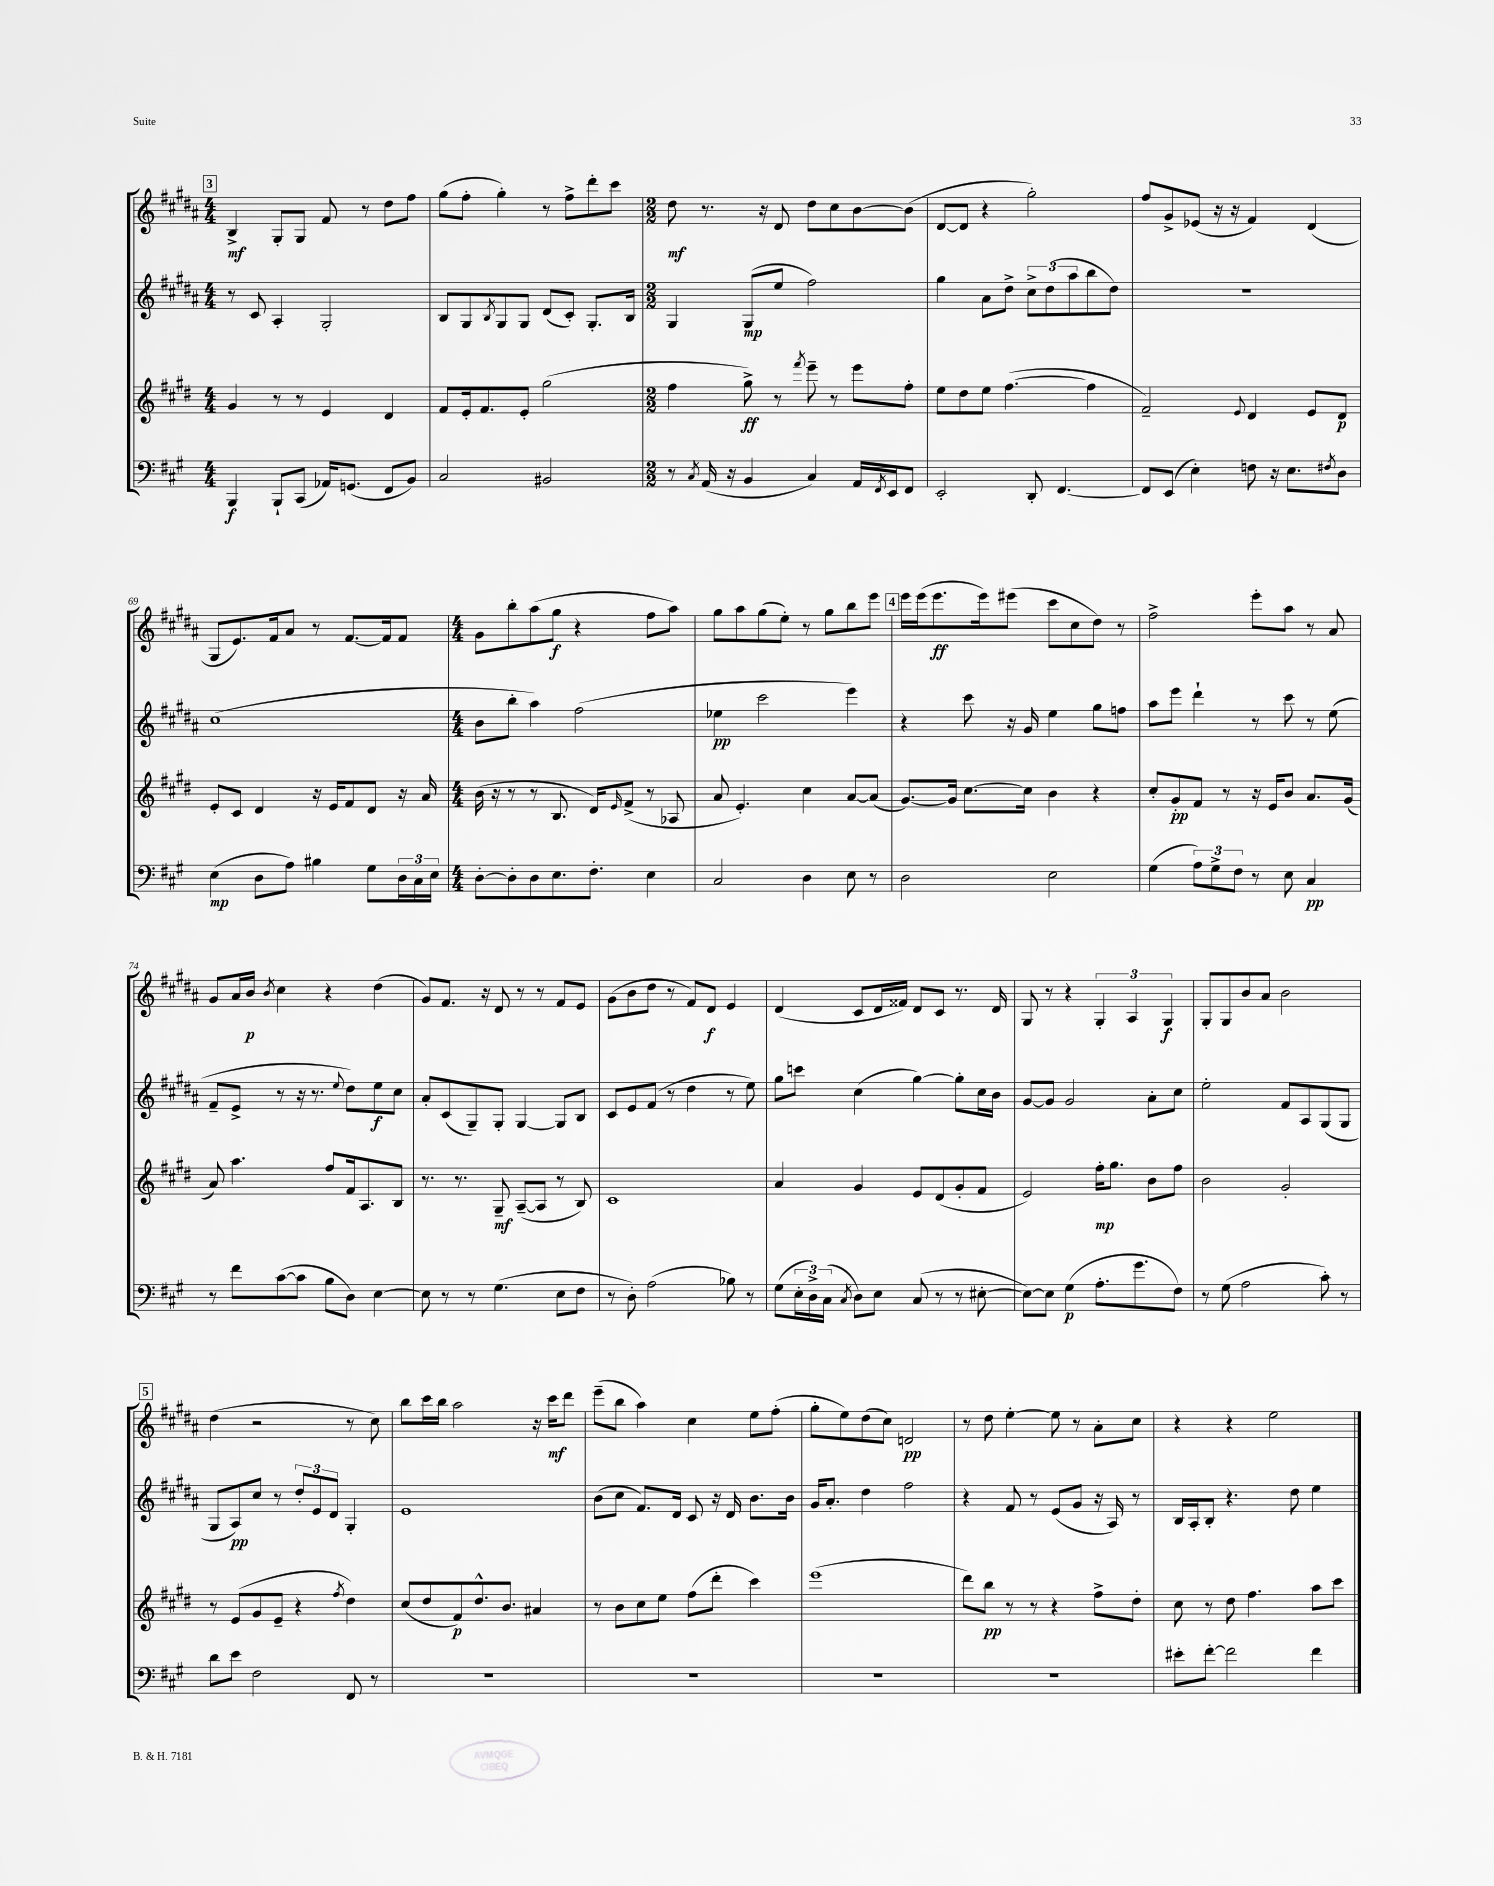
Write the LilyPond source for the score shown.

<<
\new StaffGroup <<
\new Staff = "s0" {
    \clef treble \key b \major \numericTimeSignature \time 4/4
    \mark \markup { \box "3" } b4->\mf gis8-. gis8 fis'8 r8 dis''8 fis''8 |
    gis''8( fis''8-. gis''4-.) r8 fis''8-> dis'''8-. cis'''8 |
    \numericTimeSignature \time 2/2 dis''8\mf r8. r16 dis'8 dis''8 cis''8 b'8~ b'8( |
    dis'8~ dis'8 r4 gis''2-.) |
    fis''8 gis'8-> ees'8( r16 r16 fis'4) dis'4( |
    gis8 e'8.) fis'16 ais'8 r8 fis'8.~ fis'16 fis'8 |
    \numericTimeSignature \time 4/4 gis'8 b''8-. ais''8( gis''8\f r4 fis''8 ais''8) |
    gis''8 ais''8 gis''8( e''8-.) r8 gis''8 b''8 e'''8 |
    \mark \markup { \box "4" } e'''16 e'''16( e'''8.\ff e'''16) eis'''8( cis'''8 cis''8 dis''8) r8 |
    fis''2-> e'''8-. ais''8 r8 ais'8 |
    gis'8 ais'16 b'16\p \acciaccatura { b'8 } cis''4 r4 dis''4( |
    gis'8) fis'8. r16 dis'8 r8 r8 fis'8 e'8 |
    gis'8( b'8 dis''8 r8 fis'8) dis'8\f e'4 |
    dis'4( cis'8 dis'16 fisis'16) dis'8 cis'8 r8. dis'16 |
    gis8 r8 r4 \tuplet 3/2 { gis4-. ais4 gis4\f } |
    gis8-. gis8 b'8 ais'8 b'2 |
    \mark \markup { \box "5" } dis''4( r2 r8 cis''8) |
    b''8 cis'''16 b''16 ais''2 r16 cis'''16\mf dis'''8 |
    e'''8--( b''8 ais''4) cis''4 e''8 fis''8-.( |
    gis''8-. e''8) dis''8( cis''8) d'2\pp |
    r8 dis''8 e''4~-. e''8 r8 ais'8-. cis''8 |
    r4 r4 e''2 \bar "|." |
}
\new Staff = "s1" {
    \clef treble \key b \major \numericTimeSignature \time 4/4
    \mark \markup { \box "3" } r8 cis'8 ais4-. gis2-. |
    b8 gis8 \acciaccatura { b8 } gis8 gis8 dis'8( cis'8-.) gis8.-. b16 |
    \numericTimeSignature \time 2/2 gis4 gis8\mp( e''8 fis''2) |
    gis''4 ais'8 dis''8-> \tuplet 3/2 { cis''8-> dis''8( ais''8 } b''8 dis''8) |
    R1 |
    cis''1( |
    \numericTimeSignature \time 4/4 b'8 b''8-. ais''4) fis''2( |
    ees''4\pp cis'''2 e'''4) |
    \mark \markup { \box "4" } r4 cis'''8 r16 gis'16 e''4 gis''8 f''8 |
    ais''8 e'''8 dis'''4-! r8 cis'''8 r8 e''8( |
    fis'8-- e'8-> r8 r16 r8. \appoggiatura { e''8 } dis''8) e''8\f cis''8 |
    ais'8-. cis'8( gis8--) gis8-. gis4~ gis8 b8 |
    cis'8 e'8 fis'8( r8 dis''4 r8 e''8) |
    gis''8 c'''8 cis''4( gis''4~) gis''8-. cis''16 b'16 |
    gis'8~ gis'8 gis'2 ais'8-. cis''8 |
    e''2-. fis'8 ais8 gis8( gis8 |
    \mark \markup { \box "5" } gis8 ais8\pp) cis''8 r8 \tuplet 3/2 { dis''8-. e'8 dis'8 } gis4-. |
    e'1 |
    b'8( cis''8 fis'8.) dis'16 cis'8 r16 dis'16 b'8. b'16 |
    gis'16 ais'8.-. dis''4 fis''2 |
    r4 fis'8 r8 e'8( gis'8 r16 ais16) r8 |
    b16 ais16-. b8-. r4. dis''8 e''4 \bar "|." |
}
\new Staff = "s2" {
    \clef treble \key e \major \numericTimeSignature \time 4/4
    \mark \markup { \box "3" } gis'4 r8 r8 e'4 dis'4 |
    fis'8 e'16-. fis'8. e'8-. gis''2( |
    \numericTimeSignature \time 2/2 fis''4 gis''8->\ff) r8 \acciaccatura { fis'''8 } e'''8-- r8 e'''8 fis''8-. |
    e''8 dis''8 e''8 fis''4.~( fis''4 |
    fis'2--) \appoggiatura { e'8 } dis'4 e'8 dis'8\p |
    e'8-. cis'8 dis'4 r16 e'16 fis'8 dis'8 r16 a'16 |
    \numericTimeSignature \time 4/4 b'16( r16 r8 r8 b8. dis'16) \grace { e'16 } fis'8->( r8 aes8 |
    a'8 e'4.-.) cis''4 a'8~ a'8( |
    \mark \markup { \box "4" } gis'8.~) gis'16 cis''8.~ cis''16 b'4 r4 |
    cis''8-. gis'8-.\pp fis'8 r8 r16 e'16 b'8 a'8. gis'16( |
    a'8) a''4. fis''8 fis'16 a8. b8 |
    r8. r8. gis8--\mf a8~--( a8 r8 b8) |
    cis'1 |
    a'4 gis'4 e'8 dis'8( gis'8-. fis'8 |
    e'2) fis''16-.\mp gis''8. b'8 fis''8 |
    b'2 gis'2-. |
    \mark \markup { \box "5" } r8 e'8( gis'8 e'8-- r4 \acciaccatura { fis''8 } dis''4) |
    cis''8( dis''8 fis'8\p) dis''8.-^ b'8. ais'4 |
    r8 b'8 cis''8 e''8 fis''8( dis'''8-. cis'''4) |
    e'''1( |
    dis'''8) b''8\pp r8 r8 r4 fis''8-> dis''8-. |
    cis''8 r8 dis''8 fis''4. a''8 cis'''8 \bar "|." |
}
\new Staff = "s3" {
    \clef bass \key a \major \numericTimeSignature \time 4/4
    \mark \markup { \box "3" } b,,4\f b,,8-! cis,8( aes,16) g,8.( fis,8 b,8) |
    cis2 bis,2 |
    \numericTimeSignature \time 2/2 r8 \acciaccatura { cis8 } a,16( r16 b,4 cis4) a,16 \acciaccatura { fis,8 } e,16 fis,8 |
    e,2-. d,8-. fis,4.~ |
    fis,8 e,8( e4-.) f8 r16 e8. \acciaccatura { fis8 } d8 |
    e4\mp( d8 a8) bis4 gis8 \tuplet 3/2 { d16 cis16 e16 } |
    \numericTimeSignature \time 4/4 d8~-. d8-. d8 e8. fis8.-. e4 |
    cis2 d4 e8 r8 |
    \mark \markup { \box "4" } d2 e2 |
    gis4( \tuplet 3/2 { a8) gis8-> fis8 } r8 e8 cis4\pp |
    r8 fis'8 cis'8~( cis'8 b8 d8) e4~ |
    e8 r8 r8 gis4.( e8 fis8 |
    r8 d8-.) a2( bes8) r8 |
    gis8( \tuplet 3/2 { e16-. d16->) cis16( } \acciaccatura { cis8 } d8) e8 cis8( r8 r8 eis8~-. |
    eis8~) eis8 gis4\p( a8.-. gis'8. fis8) |
    r8 gis8( a2 cis'8-.) r8 |
    \mark \markup { \box "5" } d'8 e'8 fis2 fis,8 r8 |
    R1 |
    R1 |
    R1 |
    R1 |
    eis'8-. fis'8~-. fis'2 fis'4 \bar "|." |
}
>>
>>
\layout { \context { \Score currentBarNumber = #64 } }
